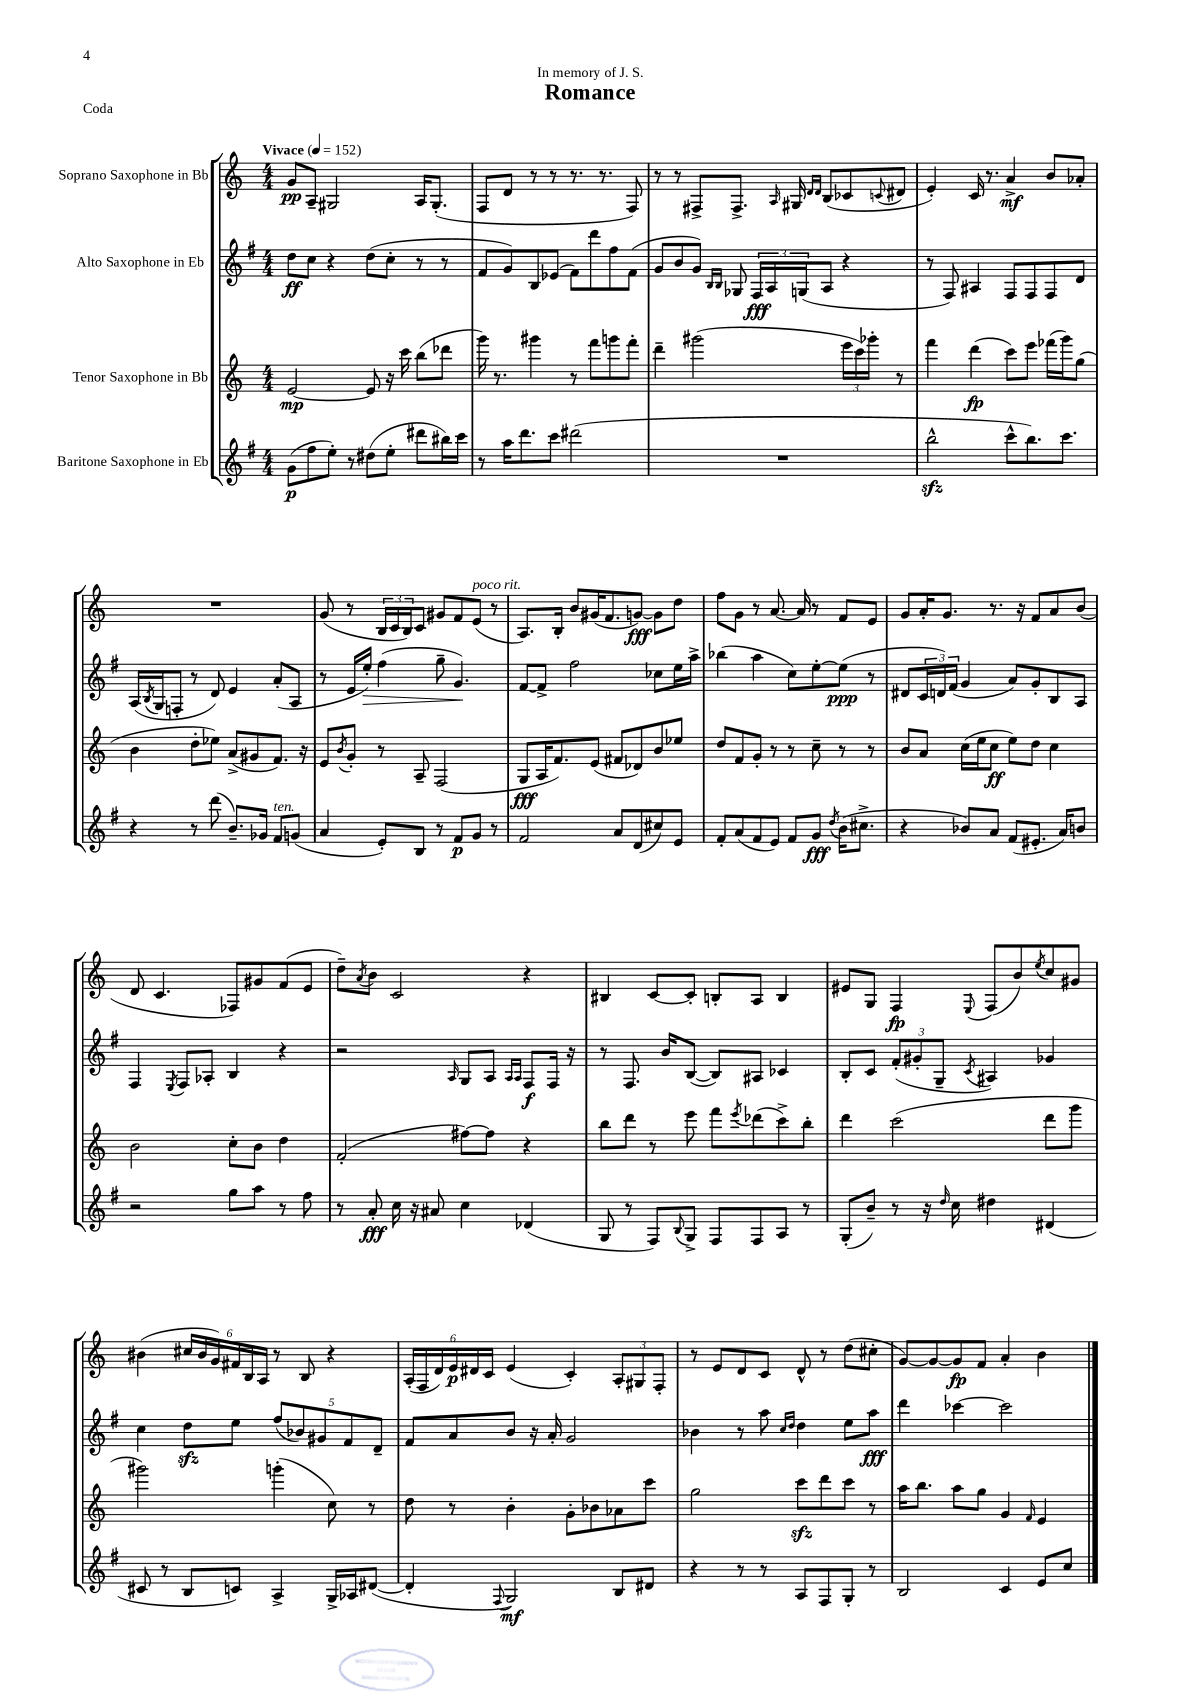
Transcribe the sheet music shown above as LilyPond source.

\header { title = "Romance" dedication = "In memory of J. S." piece = "Coda" }
<<
\new StaffGroup <<
\new Staff = "s0" \with { instrumentName = "Soprano Saxophone in Bb" } {
    \clef treble \key c \major \numericTimeSignature \time 4/4 \tempo "Vivace" 4 = 152
    g'8\pp a8-- gis2 a16 gis8.-.( |
    f8 d'8 r8 r8 r8. r8. f8) |
    r8 r8 fis8-> fis8.-> \grace { a16 } gis16 \grace { d'16 d'16 } b8( ces'8 \appoggiatura { c'8 } dis'8 |
    e'4-.) c'16 r8. a'4->\mf b'8 aes'8-. |
    R1 |
    g'8( r8 \tuplet 3/2 { b16 c'16 b16) } c'8 gis'8 f'8 e'8^\markup { \italic "poco rit." }( r8 |
    a8.) b16-. b'8 gis'16( f'8. g'8~\fff) g'8 d''8 |
    f''8 g'8 r8 a'8.~ a'16 r8 f'8 e'8 |
    g'8 a'16-. g'8. r8. r16 f'8 a'8 b'8( |
    d'8 c'4. fes8) gis'8 f'8( e'8 |
    d''8--) \acciaccatura { a'8 } b'8 c'2 r4 |
    bis4 c'8~ c'8-. b8-. a8 b4 |
    eis'8 g8 f4\fp \appoggiatura { e8 } f8( b'8) \acciaccatura { e''8 } c''8 gis'8 |
    bis'4( \tuplet 6/4 { cis''16 bis'16 g'16) fis'16 b16 a16 } r8 b8 r4 |
    \tuplet 6/4 { a16-.( f16 d'16) e'16\p dis'16 c'16 } e'4( c'4-.) \tuplet 3/2 { a8-. gis8 f8-. } |
    r8 e'8 d'8 c'8 d'8-^ r8 d''8( cis''8-. |
    g'8~) g'8~ g'8\fp f'8 a'4-. b'4 \bar "|." |
}
\new Staff = "s1" \with { instrumentName = "Alto Saxophone in Eb" } {
    \clef treble \key g \major \numericTimeSignature \time 4/4
    d''8\ff c''8 r4 d''8( c''8-. r8 r8 |
    fis'8 g'8) b8 ees'8( fis'8) d'''8 fis''8 fis'8( |
    g'8 b'8 g'8) \grace { b16 b16 } ges8 \tuplet 3/2 { fis16\fff a16 g16( } a8 r4 |
    r8 fis8) ais4 fis8 fis8 fis8 d'8 |
    a16( \acciaccatura { b8 } g16 f8-. r8 d'8) e'4 a'8-.( a8 |
    r8 e'16 e''16-.\>) fis''4( g''8-- g'4.\!) |
    fis'8~ fis'8-> fis''2 ces''8 e''16 a''16-> |
    bes''4( a''4 c''8) e''8~-. e''8\ppp( r8 |
    dis'8 \tuplet 3/2 { c'16 d'16) fis'16( } g'4 a'8) g'8-. b8 a8 |
    fis4 \acciaccatura { e8 } fis8 aes8-. b4 r4 |
    r2 \grace { a16 } g8 a8 \grace { a16 a16 } fis8\f fis16 r16 |
    r8 fis8. b'16 b8~( b8) ais8 ces'4 |
    b8-. c'8 \tuplet 3/2 { fis'8-.( gis'8-. g8-- } \acciaccatura { c'8 } ais4) ges'4 |
    c''4 d''8\sfz e''8 \tuplet 5/4 { fis''8( bes'8) gis'8 fis'8 d'8-- } |
    fis'8 a'8 b'8 r16 a'16-. g'2 |
    bes'4 r8 a''8 \grace { c''16 d''16 } d''4 e''8 a''8\fff |
    d'''4 ces'''4~ ces'''2 \bar "|." |
}
\new Staff = "s2" \with { instrumentName = "Tenor Saxophone in Bb" } {
    \clef treble \key c \major \numericTimeSignature \time 4/4
    e'2~\mp e'8 r16 c'''16 b''8( des'''8 |
    g'''16) r8. gis'''4 r8 f'''8 g'''8 f'''8-. |
    d'''4-- gis'''2( \tuplet 3/2 { e'''16 c'''16) ges'''16-. } r8 |
    f'''4 d'''4\fp( c'''8) e'''8 fes'''16( g'''16) g''8( |
    b'4 d''8-. ees''8) a'8->( gis'8 f'8.) r16 |
    e'8 \acciaccatura { b'8 } g'8-. r8 a8-- f2( |
    g8\fff a16 f'8.) e'8( fis'8 des'8) b'8 ees''8 |
    d''8 f'8 g'8-. r8 r8 c''8-- r8 r8 |
    b'8 a'8 c''16( e''16 c''8\ff e''8) d''8 c''4 |
    b'2 c''8-. b'8 d''4 |
    f'2-.( fis''8~) fis''8 r4 |
    b''8 d'''8 r8 e'''8 f'''8 \acciaccatura { e'''8 } des'''8( c'''8->) b''8-. |
    d'''4 c'''2( d'''8 g'''8 |
    gis'''2) g'''4-.( c''8) r8 |
    d''8 r8 b'4-. g'8-. bes'8 aes'8 c'''8 |
    g''2 c'''8\sfz d'''8 c'''8 r8 |
    a''16 b''8. a''8 g''8 g'4 \grace { f'16 } e'4 \bar "|." |
}
\new Staff = "s3" \with { instrumentName = "Baritone Saxophone in Eb" } {
    \clef treble \key g \major \numericTimeSignature \time 4/4
    g'8\p( fis''8 e''8-.) r8 dis''8( e''8-. dis'''8 bis''16) c'''16 |
    r8 a''16 d'''8. c'''8 dis'''2( |
    R1 |
    b''2-^\sfz c'''8-^ b''8.) c'''8. |
    r4 r8 d'''8( b'8.--) ges'16 fis'8^\markup { \italic "ten." } g'8( |
    a'4 e'8-.) b8 r8 fis'8\p g'8 r8 |
    fis'2 a'8 d'8( cis''8) e'8 |
    fis'8-. a'8( fis'8 e'8) fis'8 g'8\fff \acciaccatura { d''8 } b'16( cis''8.-> |
    r4 bes'8) a'8 fis'8( eis'8.-. a'16) b'8 |
    r2 g''8 a''8 r8 fis''8 |
    r8 a'8-.\fff c''16 r16 ais'8 c''4 des'4( |
    g8 r8 fis8) \appoggiatura { b8 } g8-> fis8 fis8 a8 r8 |
    g8-.( b'8--) r8 r16 \grace { d''16 } c''16 dis''4 dis'4( |
    cis'8 r8 b8 c'8) a4-> g16-> aes16 dis'8~( |
    dis'4-. \appoggiatura { fis8 } g2\mf) b8 dis'8 |
    r4 r8 r8 a8 fis8 g8-. r8 |
    b2 c'4 e'8 c''8 \bar "|." |
}
>>
>>
\layout { \context { \Score \remove "Bar_number_engraver" } }
